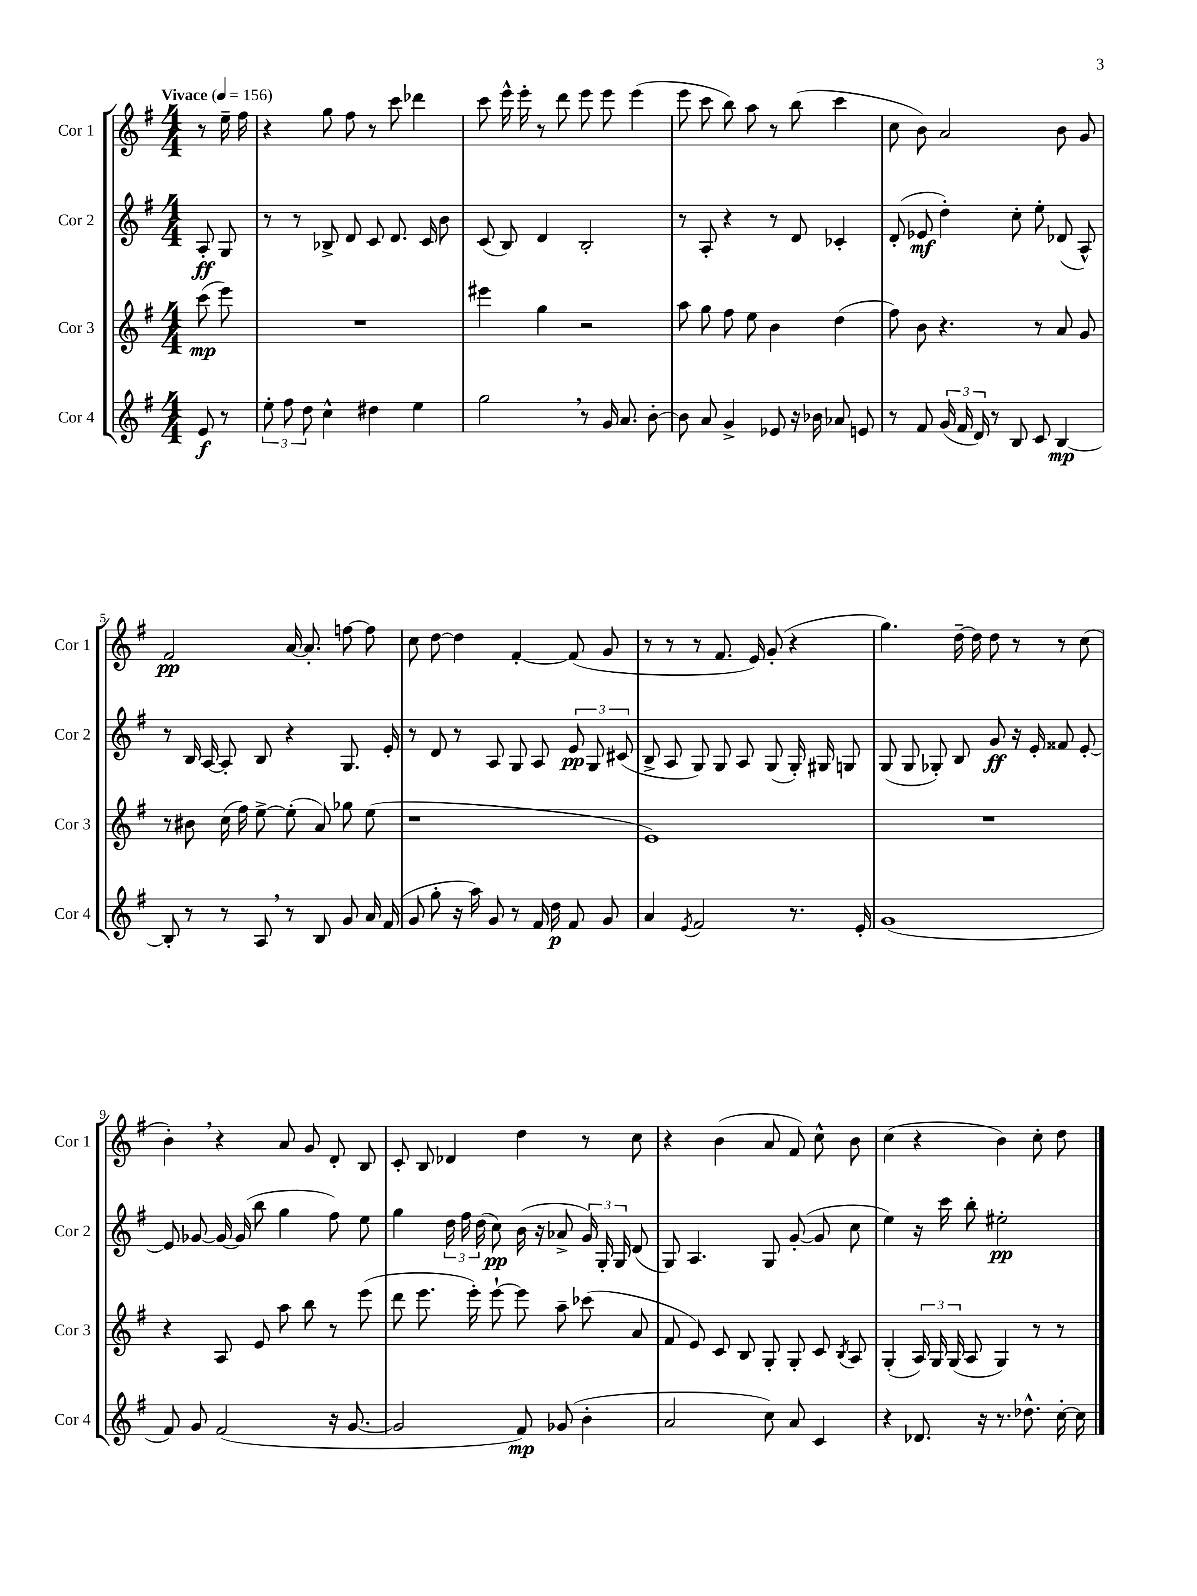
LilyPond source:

<<
\new StaffGroup <<
\new Staff = "s0" \with { instrumentName = "Cor 1" shortInstrumentName = "Cor 1" } {
    \clef treble \key g \major \numericTimeSignature \time 4/4 \partial 4 \tempo "Vivace" 4 = 156
    \autoBeamOff r8 e''16-- fis''16 |
    r4 g''8 fis''8 r8 c'''8 des'''4 |
    c'''8 e'''16-^ e'''16-. r8 d'''8 e'''8 e'''8 e'''4( |
    e'''8 c'''8 b''8) a''8 r8 b''8( c'''4 |
    c''8 b'8) a'2 b'8 g'8 |
    fis'2\pp a'16~ a'8.-. f''8~ f''8 |
    c''8 d''8~ d''4 fis'4~-. fis'8( g'8 |
    r8 r8 r8 fis'8. e'16) g'8-.( r4 |
    g''4.) d''16~-- d''16 d''8 r8 r8 c''8( |
    b'4-.) \breathe r4 a'8 g'8 d'8-. b8 |
    c'8-. b8 des'4 d''4 r8 c''8 |
    r4 b'4( a'8 fis'8) c''8-^ b'8 |
    c''4( r4 b'4) c''8-. d''8 \bar "|." |
}
\new Staff = "s1" \with { instrumentName = "Cor 2" shortInstrumentName = "Cor 2" } {
    \clef treble \key g \major \numericTimeSignature \time 4/4 \partial 4
    \autoBeamOff a8-.\ff g8 |
    r8 r8 bes8-> d'8 c'8 d'8. c'16 b'8 |
    c'8( b8) d'4 b2-. |
    r8 a8-. r4 r8 d'8 ces'4-. |
    d'8-.( ees'8\mf d''4-.) c''8-. e''8-. des'8( a8-^) |
    r8 b16 a16~ a8-. b8 r4 g8. e'16-. |
    r8 d'8 r8 a8 g8 a8 \tuplet 3/2 { e'8\pp g8 cis'8( } |
    b8-> a8 g8) g8 a8 g8( g16-.) gis16 g8 |
    g8( g8 ges8-.) b8 g'8\ff r16 e'16-. fisis'8 e'8~-. |
    e'8 ges'8~ ges'16~ ges'16( b''8 g''4 fis''8) e''8 |
    g''4 \tuplet 3/2 { d''16 fis''16 d''16( } c''8\pp) b'16( r16 aes'8-> \tuplet 3/2 { g'16) g16-. g16 } d'8( |
    g8) a4. g8 g'8~-.( g'8 c''8 |
    e''4) r16 c'''16 b''8-. eis''2-.\pp \bar "|." |
}
\new Staff = "s2" \with { instrumentName = "Cor 3" shortInstrumentName = "Cor 3" } {
    \clef treble \key g \major \numericTimeSignature \time 4/4 \partial 4
    \autoBeamOff c'''8\mp( e'''8) |
    R1 |
    eis'''4 g''4 r2 |
    a''8 g''8 fis''8 e''8 b'4 d''4( |
    fis''8) b'8 r4. r8 a'8 g'8 |
    r8 bis'8 c''16( fis''16) e''8~-> e''8-.( a'8) ges''8 e''8( |
    r1 |
    e'1) |
    R1 |
    r4 a8 e'8 a''8 b''8 r8 e'''8( |
    d'''8 e'''8. e'''16-.) e'''8~-! e'''8 a''8-- ces'''8( a'8 |
    fis'8 e'8) c'8 b8 g8-. g8-. c'8 \acciaccatura { b8 } a8 |
    g4-.( \tuplet 3/2 { a16) g16 g16( } a8 g4) r8 r8 \bar "|." |
}
\new Staff = "s3" \with { instrumentName = "Cor 4" shortInstrumentName = "Cor 4" } {
    \clef treble \key g \major \numericTimeSignature \time 4/4 \partial 4
    \autoBeamOff e'8\f r8 |
    \tuplet 3/2 { e''8-. fis''8 d''8 } c''4-^ dis''4 e''4 |
    g''2 \breathe r8 g'16 a'8. b'8~-. |
    b'8 a'8 g'4-> ees'8 r16 bes'16 aes'8 e'8 |
    r8 fis'8 \tuplet 3/2 { g'16( fis'16 d'16) } r8 b8 c'8 b4~\mp |
    b8-. r8 r8 a8 \breathe r8 b8 g'8 a'16 fis'16( |
    g'8 g''8-. r16 a''16) g'8 r8 fis'16 d''16\p fis'8 g'8 |
    a'4 \acciaccatura { e'8 } fis'2 r8. e'16-. |
    g'1( |
    fis'8) g'8 fis'2( r16 g'8.~ |
    g'2 fis'8\mp) ges'8( b'4-. |
    a'2 c''8) a'8 c'4 |
    r4 des'8. r16 r8. des''8.-^ c''16~-. c''16 \bar "|." |
}
>>
>>
